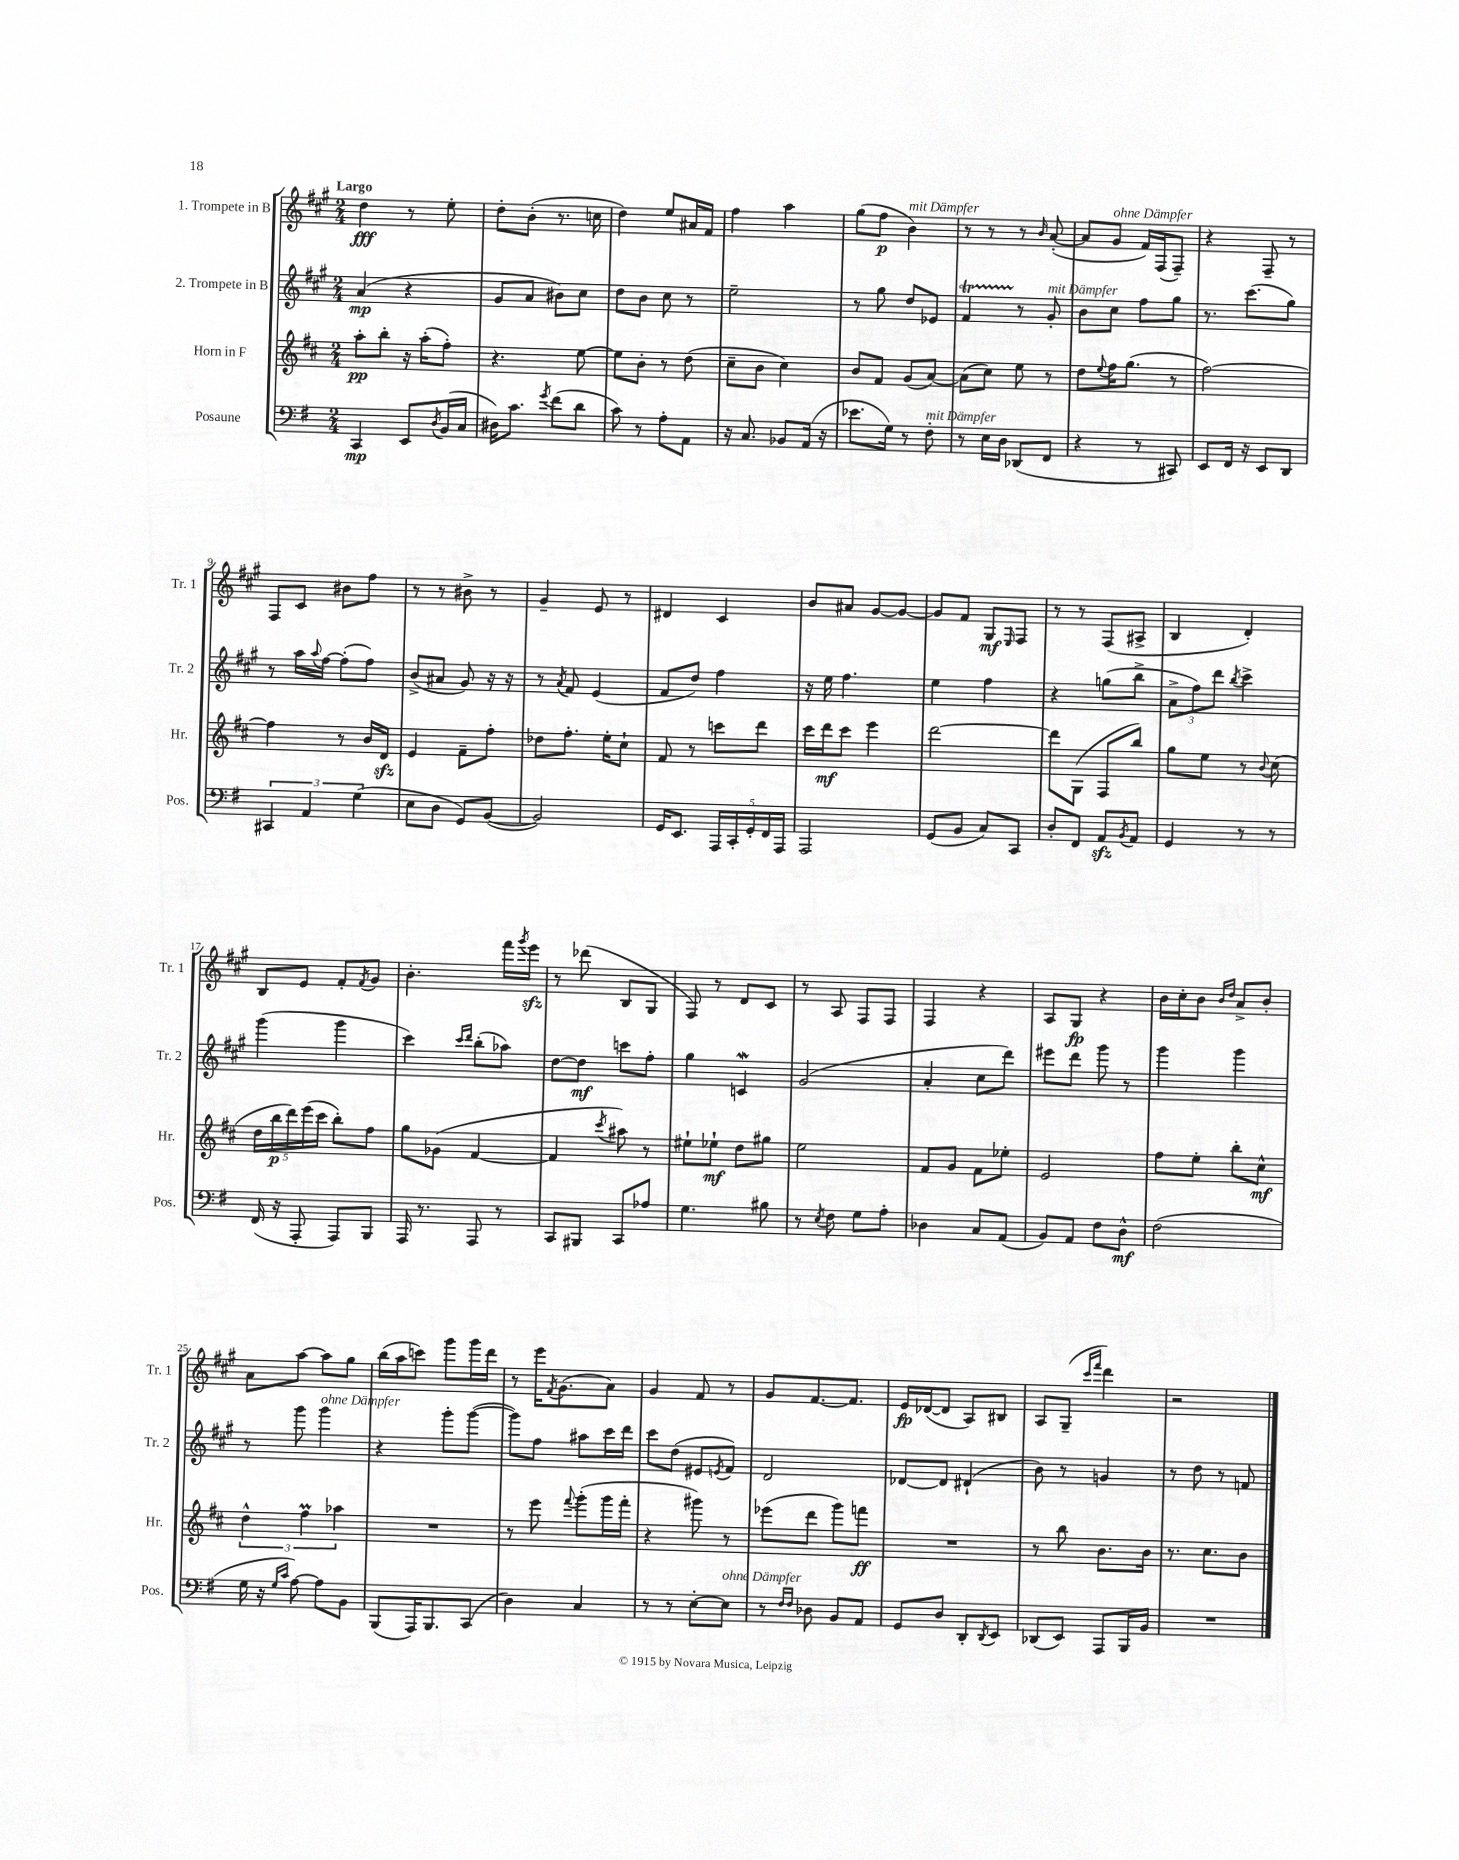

**kern	**kern	**kern	**kern
*staff4	*staff3	*staff2	*staff1
*clefF4	*clefG2	*clefG2	*clefG2
*k[f#]	*k[f#c#]	*k[f#c#g#]	*k[f#c#g#]
*M2/4	*M2/4	*M2/4	*M2/4
4CC	8aa'	(4a	4dd
.	8bb'	.	.
8EE	16r	4r	8r
.	(16aa'	.	.
8qD	.	.	.
(16BB	8ff#')	.	8ee'
16C	.	.	.
=	=	=	=
16D#)	4.r	8g#	8dd'
8.c	.	.	.
.	.	8a	(8b'
8qg	.	.	.
(8f#	.	8b#)	8.r
8d	[8ee	8cc#	.
.	.	.	16cc
=	=	=	=
8c)	8ee]	8dd	4dd)
8r	8b'	8b	.
8A'	8r	8cc#	8ee
8AA	(8dd	8r	16a#
.	.	.	16f#
=	=	=	=
16r	8cc#~	2ee~	4ff#
8.C	.	.	.
.	8b	.	.
8BB-	4cc#)	.	4aa
(16AA	.	.	.
16r	.	.	.
=	=	=	=
8.e-	8b	8r	(8gg#
.	8f#	8gg#	8ff#
16G)	.	.	.
8r	(8g	8dd	4b)
8F#'	[8a)	8e-	.
=	=	=	=
8r	(8a]	4f#	8r
16E	8cc#)	.	8r
16D	.	.	.
(8DD-	8ee	8r	8r
.	.	.	16qqb
8FF#	8r	8g#'	([8a'
=	=	=	=
4r	8dd	8b	8a]
.	8qqee	.	.
.	16ff#	8cc#	8g#
.	(8.gg	.	.
8r	.	8ff#	16f#)
.	.	.	(16F#
8CC#)	8r	8gg#	8F#~)
=	=	=	=
8EE	[2ff#)	8.r	4r
16FF#	.	.	.
16r	.	(8.ccc#	.
8EE	.	.	8F#~
8DD	.	8gg#)	8r
=	=	=	=
6CC#	4ff#]	8r	8F#
.	.	16aa	8c#
6AA	.	.	.
.	.	8qqaa	.
.	.	[16ff#	.
.	8r	(8ff#']	8b#
(6G	.	.	.
.	16b	8ff#)	8ff#
.	16d	.	.
=	=	=	=
8E	4e	(8b^	8r
8D	.	8a#	8r
8GG)	8f#~	8g#)	8b#^
([8BB	8ff#'	16r	8r
.	.	16r	.
=	=	=	=
2BB])	8dd-	8r	4g#~
.	.	8qa	.
.	8.ff#'	8f#	.
.	.	(4e	8e
.	16ee'	.	.
.	8cc#`	.	8r
=	=	=	=
16GG	8f#	8f#	4d#
8.EE	.	.	.
.	8r	8dd)	.
20AAA	8ccc	4ff#	4c#
20CC'	.	.	.
20GG'	.	.	.
.	8ddd	.	.
20FF#	.	.	.
20AAA	.	.	.
=	=	=	=
2AAA	16ccc#	16r	8b
.	16ddd	16ee	.
.	8ccc#	4.ff#	8a#
.	4eee	.	[8g#
.	.	.	8g#_
=	=	=	=
(8GG	[2ddd	4ee	8g#]
8BB	.	.	8f#
8C)	.	4ff#	8G#
.	.	.	16qqE
8CC	.	.	8F#
=	=	=	=
8D'	8ddd]	4r	8r
8FF#	(8G	.	8r
8AA	8F#	(8gg	(8F#
8qBB	.	.	.
8AA	8bb)	8bb^	8A#^
=	=	=	=
4GG	8gg	12a^	4B
.	.	12ff#)	.
.	8ee	.	.
.	.	12ddd	.
.	.	8qbb	.
8r	8r	4ccc#^	4d')
.	8qqb	.	.
8r	(8cc#	.	.
=	=	=	=
(16FF#	20dd	(4ggg#	8B
.	20bb	.	.
16r	.	.	.
.	20ddd)	.	.
8AAA'	.	.	8e
.	(20eee	.	.
.	20ccc#	.	.
8AAA)	8bb')	4ggg#	8f#'
.	.	.	8qf#
8BBB	8ff#	.	8g#
=	=	=	=
16AAA	8gg	4ccc#)	4.b'
8.r	.	.	.
.	(8g-	.	.
.	.	16qqccc#	.
.	.	16qqddd	.
8AAA	[4f#	(8bb'	.
8r	.	8aa-)	16fff#
.	.	.	8qggg#
.	.	.	16eee
=	=	=	=
8CC	4f#]	[8dd	8r
8BBB#	.	8dd]	(8ddd-
.	8qccc#	.	.
8CC	8aa#)	8ccc	8B
8A-	8r	8ff#'	8G#
=	=	=	=
4.G	8ee#`	4gg#	8F#)
.	8ee-`	.	8r
.	8dd	4c	8d
8B#	8gg#	.	8c#
=	=	=	=
8r	2ee	(2g#	8r
8qE	.	.	.
8F#	.	.	8A
8G	.	.	8F#
8A'	.	.	8F#
=	=	=	=
4D-	8f#	4a'	4F#
.	8g	.	.
8C	8f#	8cc#	4r
(8AA	8ee-'	8ddd)	.
=	=	=	=
8BB)	2e	8eee#	8A
8AA	.	8ddd	8G#
8F#	.	8ggg#	4r
8D^^	.	8r	.
=	=	=	=
(2F#	8ff#	4ggg#	16b
.	.	.	16cc#'
.	8ee'	.	8b
.	.	.	16qqb
.	.	.	16qqdd
.	8bb'	4ggg#	8a^
.	8cc#^^	.	8b'
=	=	=	=
16G	6dd^^	8r	8a
16r	.	.	.
16qqG	.	.	.
16qqc	.	.	.
[8A)	.	8ggg#	[8aa
.	6ff#	.	.
8A]	.	4ggg#	8aa]
.	6aa-	.	.
8BB	.	.	8gg#
=	=	=	=
(8BBB	2r	4r	(16bb
.	.	.	16aa
16AAA)	.	.	8ccc)
8.BBB	.	.	.
.	.	8ggg#'	8ggg#
(8CC	.	([8ggg#	16ggg#
.	.	.	16ddd
=	=	=	=
4D)	8r	8ggg#])	8r
.	8eee	8ff#	16eee
.	.	.	8qf#
.	.	.	(8.g#
.	8qqfff#	.	.
4C	(8ggg'	8aa#	.
.	16ggg	16ccc#	8a)
.	16fff#'	16ddd	.
=	=	=	=
8r	4r	8ccc#	4g#
8r	.	(8dd	.
[8E'	8ggg#)	8e#	8f#
.	.	8qe	.
8E]	8r	8f#)	8r
=	=	=	=
8r	(8eee-	2d	8g#
16qqF#	.	.	.
16qqF#	.	.	.
8D-	8ddd	.	[8.f#
8BB	8ggg)	.	.
.	.	.	8.f#]
8AA	8fff	.	.
=	=	=	=
8GG	2r	[8d-	16e
.	.	.	([16d-
8D	.	8d-]	8d-]
8DD'	.	(4d#`	8A)
8qDD	.	.	.
8EE	.	.	8B#
=	=	=	=
(8DD-	8r	8b)	8A
8EE)	8bb	8r	(8G#~
.	.	.	16qqccc#
.	.	.	16qqfff#
8AAA	8.b	4g	4ddd)
16BBB	.	.	.
16BB	16b	.	.
=	=	=	=
2r	8.r	8r	2r
.	.	8dd	.
.	8.cc#	.	.
.	.	8r	.
.	8b	8f	.
==	==	==	==
*-	*-	*-	*-
